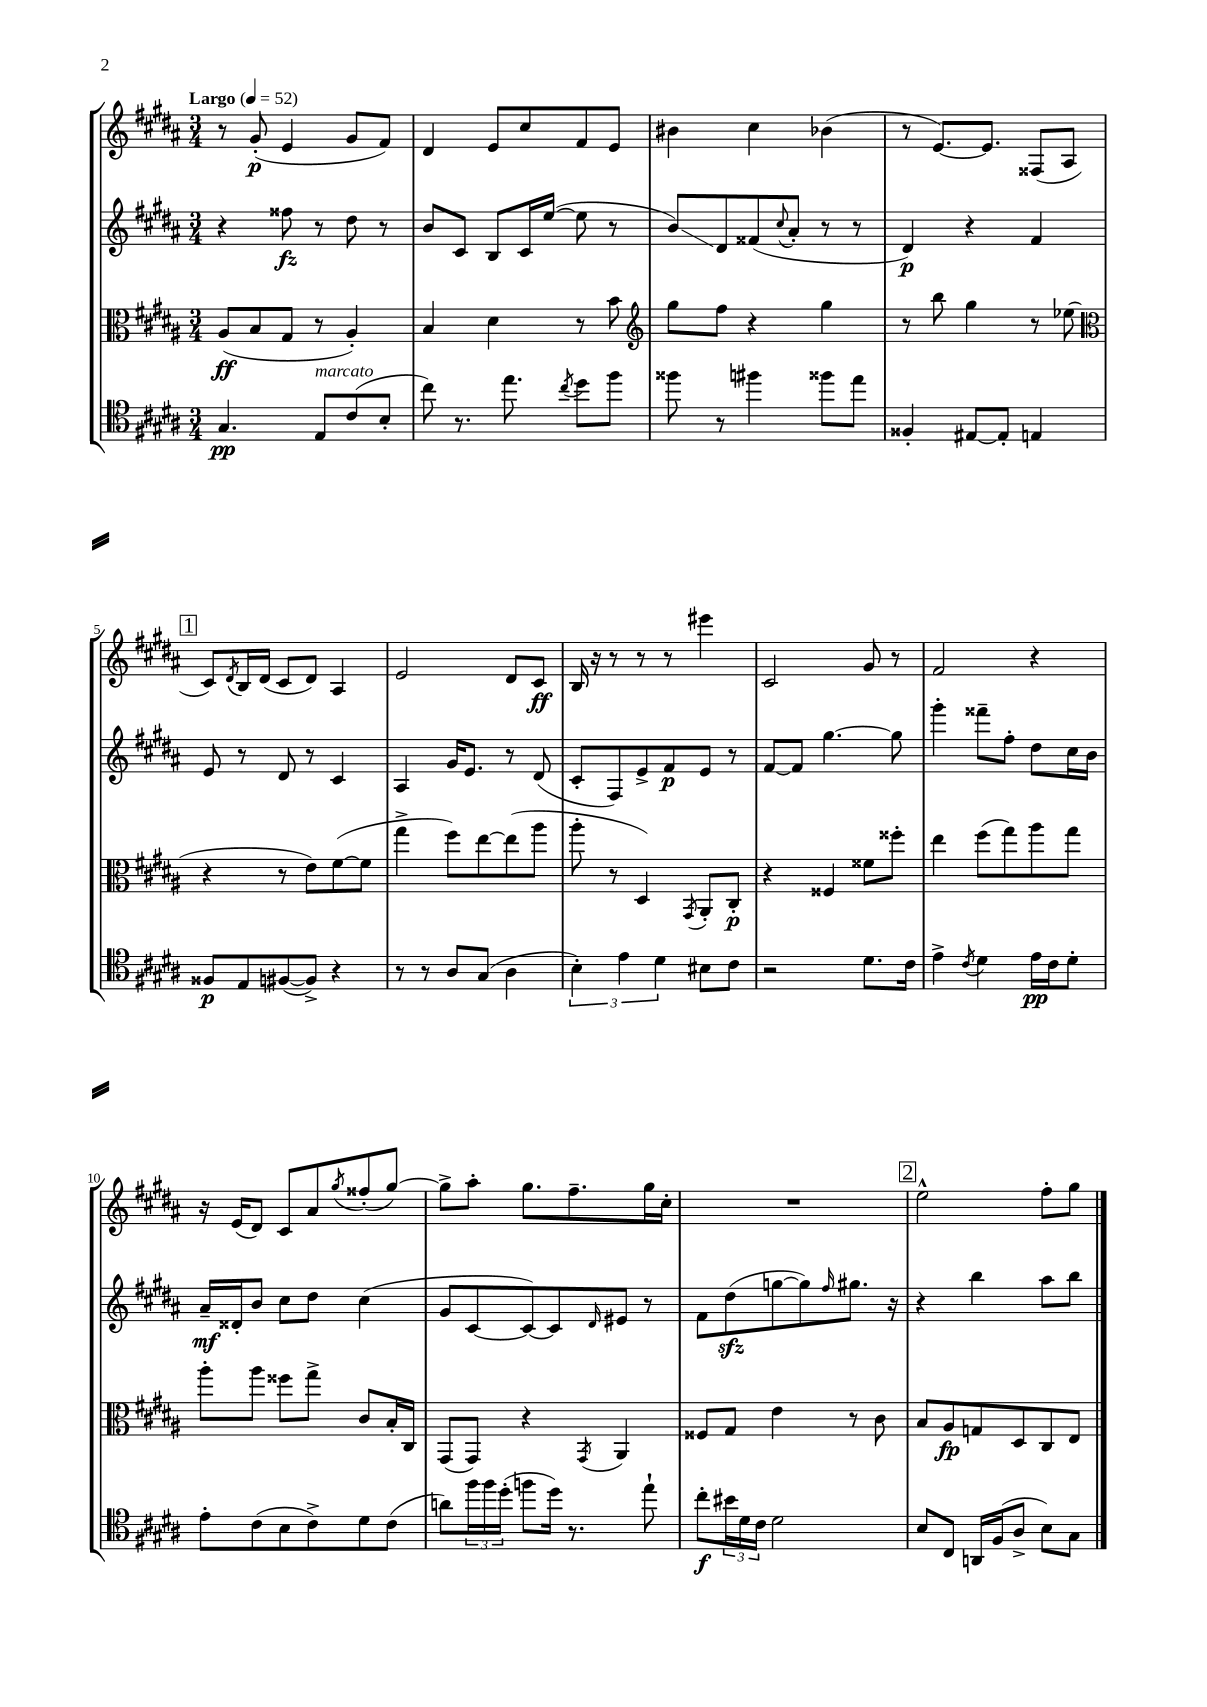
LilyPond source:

<<
\new StaffGroup <<
\new Staff = "s0" {
    \clef treble \key b \major \numericTimeSignature \time 3/4 \tempo "Largo" 4 = 52
    r8 gis'8-.\p( e'4 gis'8 fis'8) |
    dis'4 e'8 cis''8 fis'8 e'8 |
    bis'4 cis''4 bes'4( |
    r8 e'8.~) e'8. fisis8( ais8 |
    \mark \markup { \box "1" } cis'8) \acciaccatura { dis'8 } b16 dis'16( cis'8 dis'8) ais4 |
    e'2 dis'8 cis'8\ff |
    b16 r16 r8 r8 r8 eis'''4 |
    cis'2 gis'8 r8 |
    fis'2 r4 |
    r16 e'16( dis'8) cis'8 ais'8 \acciaccatura { gis''8 } fisis''8-.( gis''8~) |
    gis''8-> ais''8-. gis''8. fis''8.-- gis''16 cis''16-. |
    R2. |
    \mark \markup { \box "2" } e''2-^ fis''8-. gis''8 \bar "|." |
}
\new Staff = "s1" {
    \clef treble \key b \major \numericTimeSignature \time 3/4
    r4 fisis''8\fz r8 dis''8 r8 |
    b'8 cis'8 b8 cis'16 e''16~( e''8 r8 |
    b'8\glissando) dis'8 fisis'8( \appoggiatura { cis''8 } ais'8-. r8 r8 |
    dis'4\p) r4 fis'4 |
    \mark \markup { \box "1" } e'8 r8 dis'8 r8 cis'4 |
    ais4 gis'16 e'8. r8 dis'8( |
    cis'8-. fis8) e'8-> fis'8\p e'8 r8 |
    fis'8~ fis'8 gis''4.~ gis''8 |
    gis'''4-. fisis'''8-- fis''8-. dis''8 cis''16 b'16 |
    ais'16--\mf disis'16-. b'8 cis''8 dis''8 cis''4( |
    gis'8 cis'8~ cis'8~) cis'8 \grace { dis'16 } eis'8 r8 |
    fis'8 dis''8\sfz( g''8~ g''8) \grace { fis''16 } gis''8. r16 |
    \mark \markup { \box "2" } r4 b''4 ais''8 b''8 \bar "|." |
}
\new Staff = "s2" {
    \clef alto \key b \major \numericTimeSignature \time 3/4
    ais8\ff( b8 gis8 r8 ais4-.) |
    b4 dis'4 r8 b'8 |
    \clef treble gis''8 fis''8 r4 gis''4 |
    r8 b''8 gis''4 r8 ees''8( |
    \mark \markup { \box "1" } \clef alto r4 r8 e'8) fis'8~( fis'8 |
    gis''4-> fis''8) e''8~ e''8( ais''8 |
    ais''8-. r8 dis4) \acciaccatura { gis,8 } ais,8-. cis8-.\p |
    r4 fisis4 fisis'8 fisis''8-. |
    e''4 fis''8( gis''8) ais''8 gis''8 |
    ais''8-. ais''8 fisis''8 gis''8-> cis'8 b16-. cis16 |
    gis,8( gis,8) r4 \acciaccatura { gis,8 } ais,4 |
    fisis8 gis8 e'4 r8 cis'8 |
    \mark \markup { \box "2" } b8 ais8\fp g8 dis8 cis8 e8 \bar "|." |
}
\new Staff = "s3" {
    \clef tenor \key b \major \numericTimeSignature \time 3/4
    gis4.\pp e8^\markup { \italic "marcato" } cis'8( b8-. |
    cis''8) r8. e''8. \acciaccatura { cis''8 } dis''8 fis''8 |
    fisis''8 r8 fis''4 fisis''8 e''8 |
    fisis4-. eis8~ eis8-. e4 |
    \mark \markup { \box "1" } fisis8\p e8 fis8~( fis8->) r4 |
    r8 r8 ais8 gis8( ais4 |
    \tuplet 3/2 { b4-.) e'4 dis'4 } bis8 cis'8 |
    r2 dis'8. cis'16 |
    e'4-> \acciaccatura { cis'8 } dis'4 e'16\pp cis'16 dis'8-. |
    e'8-. cis'8( b8 cis'8->) dis'8 cis'8( |
    a'8) \tuplet 3/2 { fis''16 fis''16 dis''16-.( } f''8 dis''16) r8. e''8-! |
    cis''8-.\f \tuplet 3/2 { bis'16 dis'16 cis'16 } dis'2 |
    \mark \markup { \box "2" } b8 cis8 a,16 fis16( ais8-> b8) gis8 \bar "|." |
}
>>
>>
